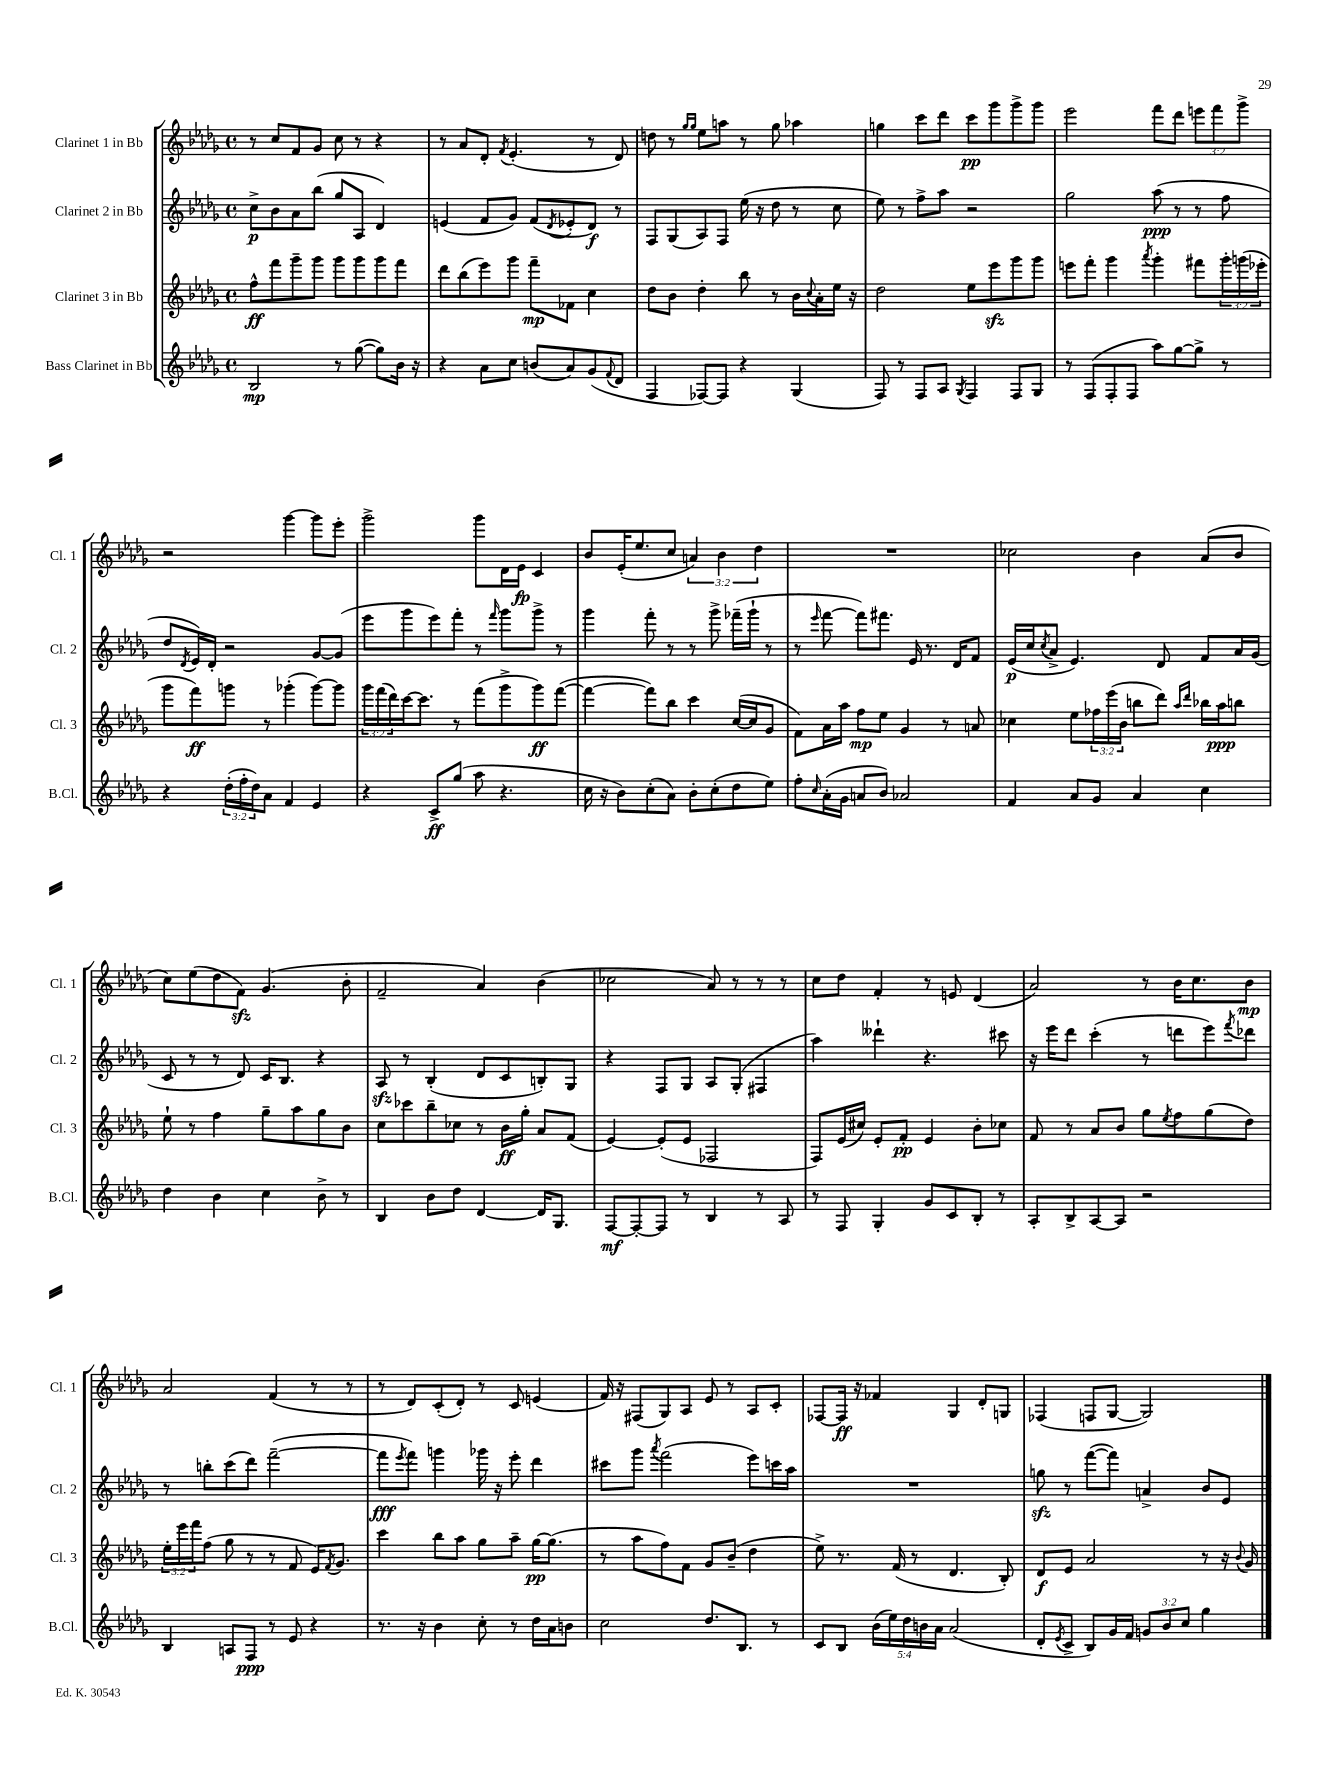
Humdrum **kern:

**kern	**dynam	**kern	**dynam	**kern	**dynam	**kern	**dynam
*part4	*part4	*part3	*part3	*part2	*part2	*part1	*part1
*staff4	*staff4	*staff3	*staff3	*staff2	*staff2	*staff1	*staff1
*I"Bass Clarinet in Bb	*	*I"Clarinet 3 in Bb	*	*I"Clarinet 2 in Bb	*	*I"Clarinet 1 in Bb	*
*I'B.Cl.	*	*I'Cl. 3	*	*I'Cl. 2	*	*I'Cl. 1	*
*clefG2	*	*clefG2	*	*clefG2	*	*clefG2	*
*k[b-e-a-d-g-]	*	*k[b-e-a-d-g-]	*	*k[b-e-a-d-g-]	*	*k[b-e-a-d-g-]	*
*M4/4	*	*M4/4	*	*M4/4	*	*M4/4	*
*met(c)	*	*met(c)	*	*met(c)	*	*met(c)	*
=1	=1	=1	=1	=1	=1	=1	=1
2B-/	mp	8ff^^\L	ff	8cc^\L	p	8r	.
.	.	8fff\	.	8b-\	.	8cc/L	.
.	.	8ggg-~\	.	8a-\	.	8f/	.
.	.	8ggg-\J	.	(8bb-\J	.	8g-/J	.
8r	.	8ggg-\L	.	8gg-/L	.	8cc\	.
([8gg-\	.	8ggg-\	.	8A-/J	.	8r	.
8gg-\L])	.	8ggg-\	.	4d-/)	.	4r	.
16b-\Jk	.	8fff\J	.	.	.	.	.
16r	.	.	.	.	.	.	.
=2	=2	=2	=2	=2	=2	=2	=2
4r	.	8ddd-\L	.	(4en/	.	8r	.
.	.	(8bb-\	.	.	.	8a-/L	.
8a-\L	.	8eee-\)	.	8f/L	.	8d-'/J	.
.	.	.	.	.	.	8qf/	.
8cc\J	.	8ggg-\J	.	8g-/J)	.	(4.e-'/	.
(8bn/L	.	8fff~\L	mp	(8f/L	.	.	.
.	.	.	.	8qd-/	.	.	.
8a-/)	.	8f-X\J	.	8e-X'/	.	.	.
(8g-/	.	4cc\	.	8d-/J)	f	8r	.
8qqf/	.	.	.	.	.	.	.
8d-/J	.	.	.	8r	.	8d-/)	.
=3	=3	=3	=3	=3	=3	=3	=3
4F/	.	8dd-\L	.	8F/L	.	8ddn\	.
.	.	8b-\J	.	(8G-/	.	8r	.
.	.	.	.	.	.	16qqgg-/LL	.
.	.	.	.	.	.	16qqgg-/JJ	.
[8F-X/L)	.	4dd-'\	.	8A-/)	.	8ee-\L	.
8F-/J]	.	.	.	8F/J	.	8aan\J	.
4r	.	8bb-\	.	(16ee-\	.	8r	.
.	.	.	.	16r	.	.	.
.	.	8r	.	8dd-\	.	8gg-\	.
(4G-/	.	16b-\LL	.	8r	.	4aa-X\	.
.	.	8qqcc/	.	.	.	.	.
.	.	16a-'\	.	.	.	.	.
.	.	16ee-\JJ	.	8cc\	.	.	.
.	.	16r	.	.	.	.	.
=4	=4	=4	=4	=4	=4	=4	=4
8F/)	.	2dd-\	.	8ee-\)	.	4ggn\	.
8r	.	.	.	8r	.	.	.
8F/L	.	.	.	8ff^\L	.	8ccc\L	.
8A-/J	.	.	.	8aa-\J	.	8ddd-\J	.
8qG-/	.	.	.	.	.	.	.
4F/	.	8ee-\L	.	2r	.	8ccc\L	pp
.	.	8eee-zz\	.	.	.	8ggg-\	.
8F/L	.	8ggg-\	.	.	.	8ggg-^\	.
8G-/J	.	8ggg-\J	.	.	.	8ggg-\J	.
=5	=5	=5	=5	=5	=5	=5	=5
8r	.	8eeen\L	.	2gg-\	.	2eee-\	.
(8F/L	.	8fff'\J	.	.	.	.	.
8F'/	.	4ggg-\	.	.	.	.	.
8F/J	.	.	.	.	.	.	.
.	.	8qaaa-/	.	.	.	.	.
8aa-\L)	.	4ggg-'\	.	(8aa-\	ppp	8fff\L	.
[8gg-\	.	.	.	8r	.	8ddd-\J	.
8gg-^\J]	.	8fff#X\L	.	8r	.	12eeen\L	.
.	.	.	.	.	.	12fff\	.
8r	.	24ggg-'\L	.	8ff\	.	.	.
.	.	(24gggn\	.	.	.	12ggg-^\J	.
.	.	24eee-X'\JJ	.	.	.	.	.
!!LO:LB:g=z
=6	=6	=6	=6	=6	=6	=6	=6
4r	.	8ggg-\L	.	8dd-/L	.	2r	.
.	.	.	.	8qd-/	.	.	.
.	.	8fff\)	ff	16e-/L)	.	.	.
.	.	.	.	16d-'/JJ	.	.	.
(24dd-'\LL	.	8gggn\J	.	2r	.	.	.
24ff'\	.	.	.	.	.	.	.
24dd-\J)	.	.	.	.	.	.	.
8a-\J	.	8r	.	.	.	.	.
4f/	.	(4ggg-X'\	.	.	.	[4ggg-\	.
4e-/	.	[8ggg-\L)	.	[8g-/L	.	8ggg-\L]	.
.	.	8ggg-\J]	.	(8g-/J]	.	8eee-'\J	.
=7	=7	=7	=7	=7	=7	=7	=7
4r	.	24ggg-\LL	.	8eee-\L	.	2ggg-^\	.
.	.	(24fff\	.	.	.	.	.
.	.	24ddd-\)	.	.	.	.	.
.	.	[16ccc\J	.	8ggg-\	.	.	.
.	.	8.ccc\J]	.	.	.	.	.
8c^/L	ff	.	.	8eee-\)	.	.	.
(8gg-/J	.	8r	.	8fff'\J	.	.	.
8aa-\	.	(8fff\L	.	8r	.	8ggg-\L	.
.	.	.	.	16qqfff/	.	.	.
4.r	.	8ggg-^\	.	8ggg-\L	.	16d-\L	.
.	.	.	.	.	.	16e-\JJ	fp
.	.	8ggg-\)	ff	8ggg-^\J	.	4c/	.
.	.	([8fff\J	.	8r	.	.	.
=8	=8	=8	=8	=8	=8	=8	=8
16cc\	.	4fff\_	.	4ggg-\	.	8b-/L	.
16r	.	.	.	.	.	.	.
8b-\L)	.	.	.	.	.	(16e-'/K	.
.	.	.	.	.	.	8.ee-/	.
(8cc'\	.	8fff\L])	.	8fff'\	.	.	.
8a-\J)	.	8bb-\J	.	8r	.	8cc/J	.
8b-'\L	.	4ccc\	.	8r	.	6an/)	.
(8cc'\	.	.	.	8ggg-^\	.	.	.
.	.	.	.	.	.	6b-\	.
8dd-\	.	([16cc/LL	.	(16fff-X~\LL	.	.	.
.	.	16cc/J]	.	16ggg-`\JJ	.	.	.
.	.	.	.	.	.	6dd-\	.
8ee-\J)	.	8g-/J	.	8r	.	.	.
=9	=9	=9	=9	=9	=9	=9	=9
8ff'\L	.	8f\L)	.	8r	.	1r	.
16qqcc/	.	.	.	16qqeee-/	.	.	.
(16a-'\L	.	16a-\L	.	[8fff\	.	.	.
16g-\JJ	.	16aa-\JJ	.	.	.	.	.
8an/L	.	8ff\L	mp	8fff\L])	.	.	.
8b-/J)	.	8ee-\J	.	8.fff#X\J	.	.	.
2a-X/	.	4g-/	.	.	.	.	.
.	.	.	.	16e-/	.	.	.
.	.	.	.	8.r	.	.	.
.	.	8r	.	.	.	.	.
.	.	.	.	16d-/KL	.	.	.
.	.	8an/	.	8f/J	.	.	.
=10	=10	=10	=10	=10	=10	=10	=10
4f/	.	4cc-X\	.	(16e-/LL	p	2cc-X\	.
.	.	.	.	16cc/J	.	.	.
.	.	.	.	8qcc/	.	.	.
.	.	.	.	8a-^/J	.	.	.
8a-/L	.	8ee-\L	.	4.e-/)	.	.	.
8g-/J	.	24ff-X\L	.	.	.	.	.
.	.	(24eee-\	.	.	.	.	.
.	.	24b-\JJ	.	.	.	.	.
4a-/	.	8bbn\L	.	.	.	4b-\	.
.	.	8ddd-\J)	.	8d-/	.	.	.
.	.	16qqaa-/LL	.	.	.	.	.
.	.	16qqddd-/JJ	.	.	.	.	.
4cc\	.	16bb-X\LL	.	8f/L	.	(8a-/L	.
.	.	16aa-\J	ppp	.	.	.	.
.	.	8bbn\J	.	16a-/L	.	8b-/J	.
.	.	.	.	(16g-/JJ	.	.	.
!!LO:LB:g=z
=11	=11	=11	=11	=11	=11	=11	=11
4dd-\	.	8ee-`\	.	8c/	.	8cc\L)	.
.	.	8r	.	8r	.	(8ee-\	.
4b-\	.	4ff\	.	8r	.	8dd-\	.
.	.	.	.	8d-/)	.	8fzz\J)	.
4cc\	.	8gg-~\L	.	16c/KL	.	(4.g-/	.
.	.	.	.	8.B-/J	.	.	.
.	.	8aa-\	.	.	.	.	.
8b-^\	.	8gg-\	.	4r	.	.	.
8r	.	8b-\J	.	.	.	8b-'\	.
=12	=12	=12	=12	=12	=12	=12	=12
4B-/	.	8cc\L	.	8A-zz/	.	2f~/	.
.	.	8ccc-X\	.	8r	.	.	.
8b-\L	.	8bb-~\	.	(4B-'/	.	.	.
8dd-\J	.	8cc-X\J	.	.	.	.	.
[4d-/	.	8r	.	8d-/L	.	4a-/)	.
.	.	16b-\LL	ff	8c/	.	.	.
.	.	16gg-'\JJ	.	.	.	.	.
16d-/KL]	.	8a-/L	.	8Bn'/)	.	(4b-\	.
8.G-/J	.	.	.	.	.	.	.
.	.	(8f/J	.	8G-/J	.	.	.
=13	=13	=13	=13	=13	=13	=13	=13
[8F/L	mf	[4e-/)	.	4r	.	2cc-X\	.
8F'/_	.	.	.	.	.	.	.
8F/J]	.	(8e-'/L]	.	8F/L	.	.	.
8r	.	8e-/J	.	8G-/J	.	.	.
4B-/	.	2F-X/	.	8A-/L	.	8a-/)	.
.	.	.	.	(8G-'/J	.	8r	.
8r	.	.	.	4F#X/	.	8r	.
8A-/	.	.	.	.	.	8r	.
=14	=14	=14	=14	=14	=14	=14	=14
8r	.	8F/L)	.	4aa-\)	.	8cc\L	.
8F/	.	(16e-/L	.	.	.	8dd-\J	.
.	.	16cc#X/JJ)	.	.	.	.	.
4G-'/	.	8e-'/L	.	4ddd--X`\	.	4f'/	.
.	.	8f'/J	pp	.	.	.	.
8g-/L	.	4e-/	.	4.r	.	8r	.
8c/	.	.	.	.	.	8en/	.
8B-'/J	.	8b-'\L	.	.	.	(4d-/	.
8r	.	8cc-X\J	.	8ccc#X\	.	.	.
=15	=15	=15	=15	=15	=15	=15	=15
8A-'/L	.	8f/	.	16r	.	2a-/)	.
.	.	.	.	16eee-\KL	.	.	.
8B-^/	.	8r	.	8ddd-\J	.	.	.
[8A-/	.	8a-/L	.	(4ccc'\	.	.	.
8A-/J]	.	8b-/J	.	.	.	.	.
2r	.	8gg-\L	.	8r	.	8r	.
.	.	8qee-/	.	.	.	.	.
.	.	8ff\	.	8dddn\L	.	16b-\KL	.
.	.	.	.	.	.	8.cc\	.
.	.	(8gg-\	.	8eee-\)	.	.	.
.	.	.	.	8qfff/	.	.	.
.	.	8dd-\J)	.	8ddd-X\J	.	8b-\J	mp
!!LO:LB:g=z
=16	=16	=16	=16	=16	=16	=16	=16
4B-/	.	24ee-'\LL	.	8r	.	2a-/	.
.	.	24eee-\	.	.	.	.	.
.	.	24fff\J	.	.	.	.	.
.	.	(8ff\J	.	8bbn'\L	.	.	.
8An/L	.	8gg-\	.	(8ccc\	.	.	.
8F/J	ppp	8r	.	8ddd-\J)	.	.	.
8r	.	8r	.	([2fff~\	.	(4f/	.
8e-/	.	8f/	.	.	.	.	.
4r	.	16e-/KL)	.	.	.	8r	.
.	.	8qf/	.	.	.	.	.
.	.	8.g-/J	.	.	.	.	.
.	.	.	.	.	.	8r	.
=17	=17	=17	=17	=17	=17	=17	=17
8.r	.	4ccc\	.	8fff\L]	fff	8r	.
.	.	.	.	8qeee-/	.	.	.
.	.	.	.	8fff\J)	.	8d-/L)	.
16r	.	.	.	.	.	.	.
4b-\	.	8bb-\L	.	4gggn\	.	(8c'/	.
.	.	8aa-\J	.	.	.	8d-'/J)	.
8cc'\	.	8gg-\L	.	16ggg-X\	.	8r	.
.	.	.	.	16r	.	.	.
8r	.	8aa-~\J	.	8eee-'\	.	8c/	.
16dd-\LL	.	[16gg-\KL	pp	4ddd-\	.	(4en/	.
16a-\J	.	(8.gg-\J]	.	.	.	.	.
8bn\J	.	.	.	.	.	.	.
=18	=18	=18	=18	=18	=18	=18	=18
2cc\	.	8r	.	8ccc#X\L	.	16f/)	.
.	.	.	.	.	.	16r	.
.	.	8aa-\L	.	8ggg-\J	.	(8F#X/L	.
.	.	.	.	8qaaa-/	.	.	.
.	.	8ff\)	.	(2fff\	.	8G-/)	.
.	.	8f\J	.	.	.	8A-/J	.
8.dd-/L	.	8g-/L	.	.	.	8e-/	.
.	.	(8b-~/J	.	.	.	8r	.
8.B-/J	.	.	.	.	.	.	.
.	.	4dd-\	.	8eee-\L)	.	8A-/L	.
8r	.	.	.	16cccn\L	.	8c'/J	.
.	.	.	.	16aa-\JJ	.	.	.
=19	=19	=19	=19	=19	=19	=19	=19
8c/L	.	8ee-^\)	.	1r	.	[8F-X/L	.
8B-/J	.	8.r	.	.	.	16F-/Jk]	ff
.	.	.	.	.	.	16r	.
(20b-\LL	.	.	.	.	.	4f-X/	.
20ee-\)	.	.	.	.	.	.	.
.	.	(16f/	.	.	.	.	.
20dd-\	.	.	.	.	.	.	.
.	.	8r	.	.	.	.	.
20bn\	.	.	.	.	.	.	.
20a-\JJ	.	.	.	.	.	.	.
(2a-/	.	4.d-/	.	.	.	4G-/	.
.	.	.	.	.	.	8d-'/L	.
.	.	8B-'/)	.	.	.	8Gn/J	.
=20	=20	=20	=20	=20	=20	=20	=20
8d-'/L	.	8d-/L	f	8ggnzz\	.	(4F-X/	.
8qe-/	.	.	.	.	.	.	.
8c^/J	.	8e-/J	.	8r	.	.	.
8B-/L)	.	2a-/	.	([8fff\L	.	8Fn/L	.
16g-/L	.	.	.	8fff\J])	.	[8G-/J	.
16f/JJ	.	.	.	.	.	.	.
12gn/L	.	.	.	4an^/	.	2G-/])	.
12b-/	.	.	.	.	.	.	.
12cc/J	.	.	.	.	.	.	.
4gg-\	.	8r	.	8b-/L	.	.	.
.	.	16r	.	8e-/J	.	.	.
.	.	8qqb-/	.	.	.	.	.
.	.	16g-/	.	.	.	.	.
==	==	==	==	==	==	==	==
*-	*-	*-	*-	*-	*-	*-	*-
